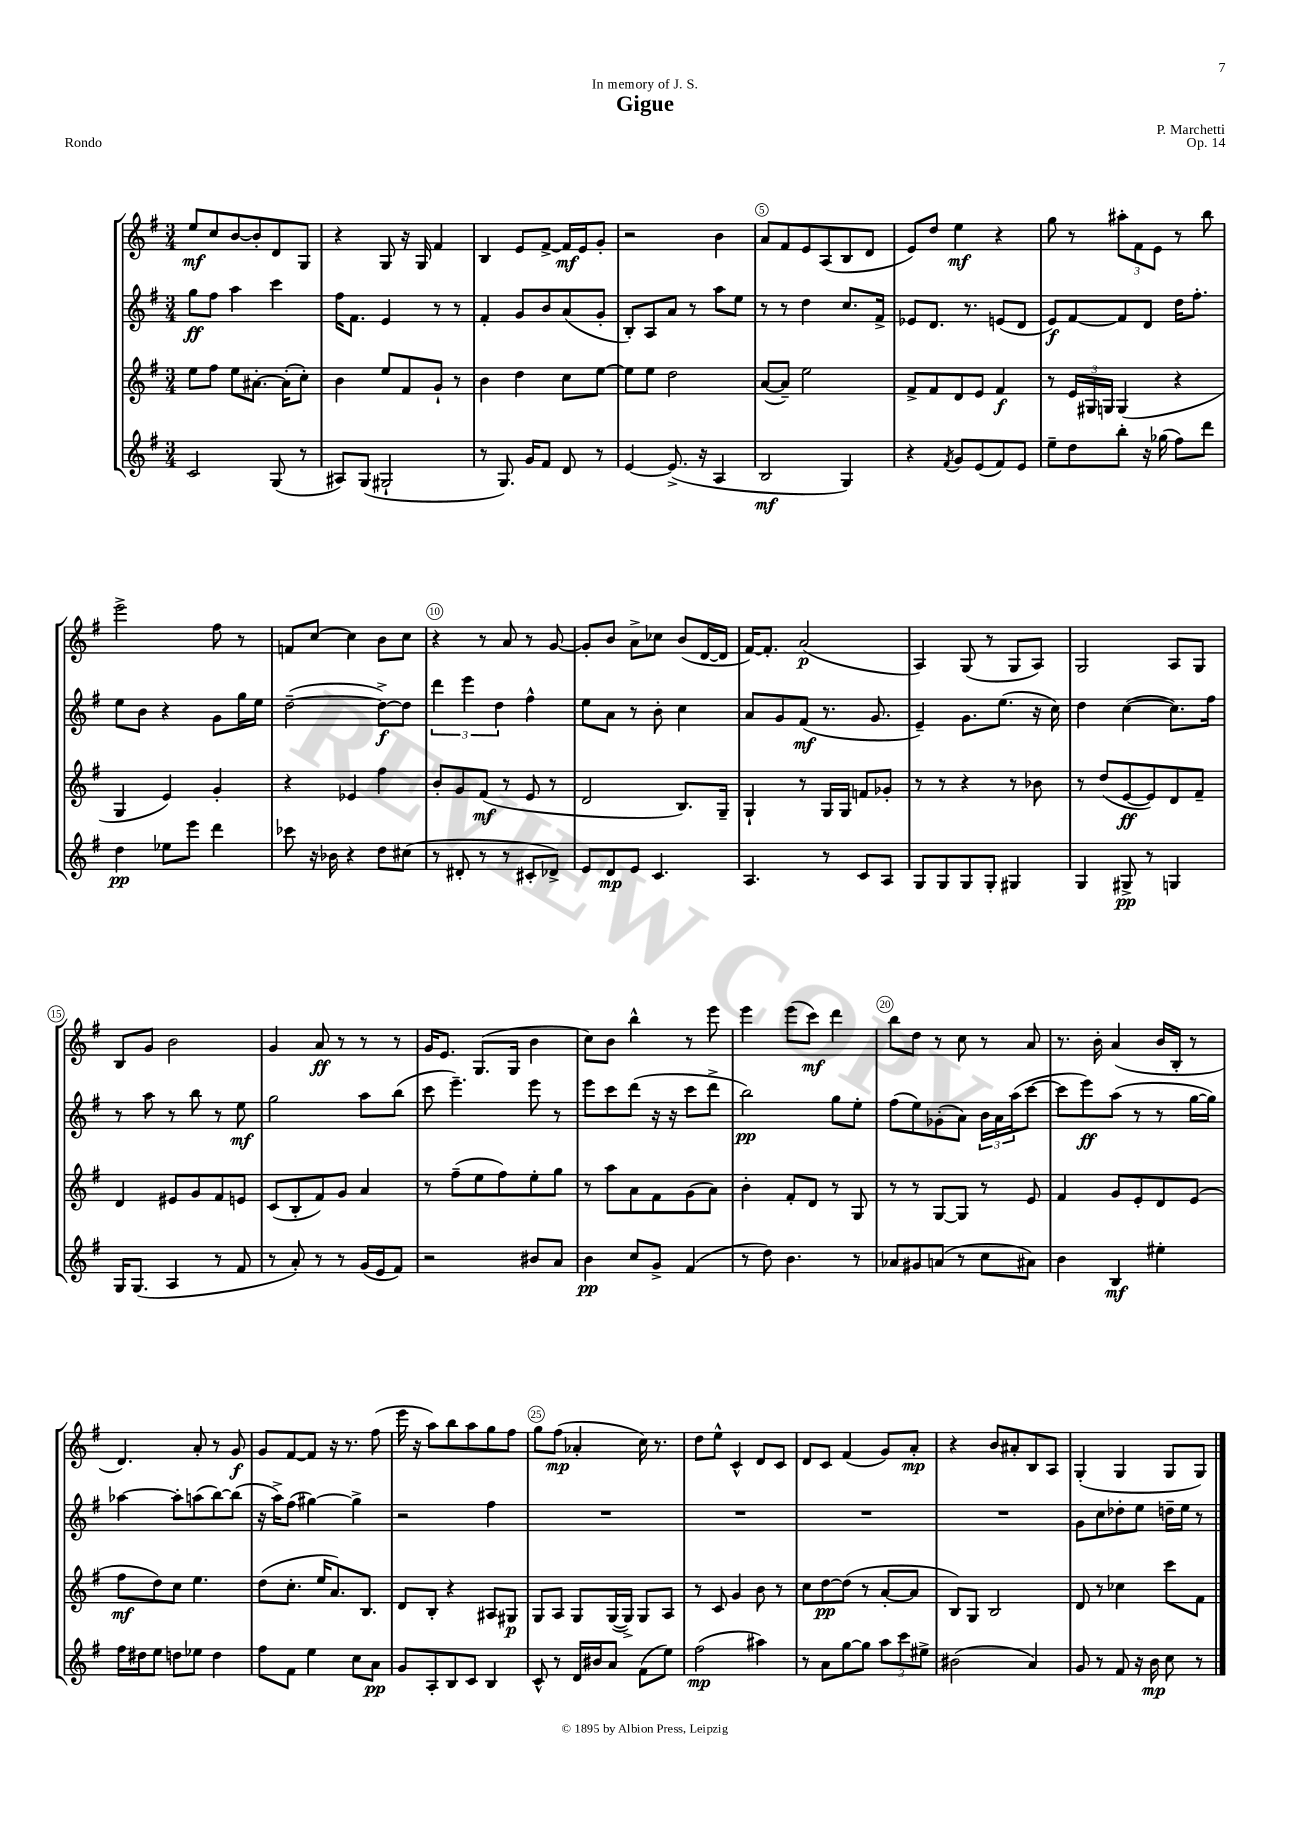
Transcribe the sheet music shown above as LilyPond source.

\header { title = "Gigue" composer = "P. Marchetti" dedication = "In memory of J. S." opus = "Op. 14" piece = "Rondo" }
<<
\new StaffGroup <<
\new Staff = "s0" {
    \clef treble \key g \major \numericTimeSignature \time 3/4
    e''8\mf c''8 b'8~ b'8-. d'8 g8 |
    r4 g8 r16 g16 fis'4 |
    b4 e'8 fis'8~-> fis'16\mf e'16 g'8-. |
    r2 b'4 |
    a'8 fis'8 e'8 a8( b8 d'8 |
    e'8) d''8 e''4\mf r4 |
    g''8 r8 \tuplet 3/2 { ais''8-. fis'8 e'8 } r8 b''8 |
    e'''2-> fis''8 r8 |
    f'8 c''8~ c''4 b'8 c''8 |
    r4 r8 a'8 r8 g'8~ |
    g'8-. b'8 a'8-> ces''8 b'8( d'16~ d'16 |
    fis'16~) fis'8.-. a'2\p( |
    a4) g8( r8 g8 a8) |
    g2 a8 g8 |
    b8 g'8 b'2 |
    g'4 a'8\ff r8 r8 r8 |
    g'16 e'8. g8.( g16 b'4 |
    c''8) b'8 b''4-^ r8 e'''8 |
    e'''4 e'''8( c'''8\mf) d'''4 |
    b''8 d''8 r8 c''8 r8 a'8 |
    r8. b'16-. a'4( b'16 b16-. r8 |
    d'4.) a'8-. r8 g'8\f |
    g'8 fis'8~ fis'8 r16 r8. fis''8( |
    e'''16 r16 a''8) b''8 a''8 g''8 fis''8 |
    g''8 fis''8\mp( aes'4-. c''16) r8. |
    d''8 e''8-^ c'4-^ d'8 c'8 |
    d'8 c'8 fis'4( g'8) a'8-.\mp |
    r4 b'8 ais'8-. b8 a8 |
    g4-.( g4 g8 g8) \bar "|." |
}
\new Staff = "s1" {
    \clef treble \key g \major \numericTimeSignature \time 3/4
    g''8\ff fis''8 a''4 c'''4 |
    fis''16 fis'8. e'4 r8 r8 |
    fis'4-. g'8 b'8 a'8( g'8-. |
    b8-.) a8 a'8 r8 a''8 e''8 |
    r8 r8 d''4 c''8. fis'16-> |
    ees'8 d'8. r8. e'8( d'8 |
    e'8\f) fis'8~ fis'8 d'8 d''16 fis''8.-. |
    e''8 b'8 r4 g'8 g''16 e''16 |
    d''2~--( d''8~->\f) d''8 |
    \tuplet 3/2 { d'''4 e'''4 d''4 } fis''4-^ |
    e''8 a'8 r8 b'8-. c''4 |
    a'8 g'8 fis'8\mf( r8. g'8. |
    e'4--) g'8. e''8.( r16 c''16) |
    d''4 c''4~( c''8.) fis''16 |
    r8 a''8 r8 b''8 r8 e''8\mf |
    g''2 a''8 b''8( |
    c'''8 e'''4.--) e'''8 r8 |
    e'''8 c'''8 d'''8( r16 r16 c'''8 d'''8-> |
    b''2\pp) g''8 e''8-. |
    fis''8( e''8) ges'8-.( a'8) \tuplet 3/2 { b'16 a'16 a''16( } c'''8~ |
    c'''8 e'''8\ff) a''8( r8 r8 g''16~ g''16) |
    aes''4~ aes''8-. a''8( b''8~) b''8( |
    r16 a''16->) fis''8( gis''4~) gis''4-> |
    r2 fis''4 |
    R2. |
    R2. |
    R2. |
    R2. |
    g'8 c''8 des''8-. e''8 d''16-- e''16 r8 \bar "|." |
}
\new Staff = "s2" {
    \clef treble \key g \major \numericTimeSignature \time 3/4
    e''8 fis''8 e''8 ais'8.~-. ais'16-.( c''8-.) |
    b'4 e''8 fis'8 g'8-! r8 |
    b'4 d''4 c''8 e''8~ |
    e''8 e''8 d''2 |
    a'8~( a'8--) e''2 |
    fis'8-> fis'8 d'8 e'8 fis'4\f |
    r8 \tuplet 3/2 { e'16 gis16 g16 } g4( r4 |
    g4 e'4) g'4-. |
    r4 ees'4 fis''4 |
    b'8-. g'8 fis'8\mf( r8 e'8 r8 |
    d'2 b8.) g16-- |
    g4-! r8 g16 g16 f'8 ges'8-. |
    r8 r8 r4 r8 bes'8 |
    r8 d''8( e'8~\ff e'8) d'8 fis'8-- |
    d'4 eis'8 g'8 fis'8 e'8 |
    c'8( b8-. fis'8) g'8 a'4 |
    r8 fis''8--( e''8 fis''8) e''8-. g''8 |
    r8 a''8 a'8 fis'8 g'8( a'8) |
    b'4-. fis'8-. d'8 r8 g8 |
    r8 r8 g8~ g8 r8 e'8 |
    fis'4 g'8 e'8-. d'8 e'8( |
    fis''8\mf d''8) c''8 e''4. |
    d''8( c''8.-. e''16 a'8.) b8. |
    d'8 b8-. r4 ais8 gis8\p |
    g8 a8 g8 g16~( g16->) g8 a8 |
    r8 c'8 g'4 b'8 r8 |
    c''8 d''8~\pp d''8( r8 a'8~-. a'8 |
    b8) g8 b2 |
    d'8 r8 ces''4 c'''8 fis'8 \bar "|." |
}
\new Staff = "s3" {
    \clef treble \key g \major \numericTimeSignature \time 3/4
    c'2 g8( r8 |
    ais8) g8( gis2-! |
    r8 g8.) g'16 fis'8 d'8 r8 |
    e'4~ e'8.->( r16 a4 |
    b2\mf g4) |
    r4 \acciaccatura { fis'8 } g'8 e'8( fis'8) e'8 |
    e''8-- d''8 b''8-. r16 ges''16( fis''8) d'''8 |
    d''4\pp ees''8 e'''8 d'''4 |
    ces'''8 r16 bes'16 r4 d''8 cis''8( |
    r8 dis'8-. r8 r8 cis'8-. des'8->) |
    e'8 d'8\mp e'8 c'4. |
    a4. r8 c'8 a8 |
    g8 g8 g8 g8-. gis4 |
    g4 gis8->\pp r8 g4 |
    g16 g8.( a4 r8 fis'8 |
    r8 a'8-.) r8 r8 g'16( e'16 fis'8) |
    r2 bis'8 a'8 |
    b'4\pp c''8 g'8-> fis'4( |
    r8 d''8) b'4. r8 |
    aes'8 gis'8 a'8( r8 c''8 ais'8) |
    b'4 b4\mf eis''4-. |
    fis''16 dis''16 e''8 d''8 ees''8 d''4 |
    fis''8 fis'8 e''4 c''8 a'8\pp |
    g'8 a8-. b8 c'8 b4 |
    c'8-^ r8 d'16 bis'16 a'8 fis'8( e''8) |
    fis''2\mp( ais''4) |
    r8 a'8 g''8~ g''8 \tuplet 3/2 { a''8 c'''8 eis''8-> } |
    bis'2( a'4) |
    g'8 r8 fis'8 r16 b'16\mp c''8 r8 \bar "|." |
}
>>
>>
\layout { \context { \Score \override BarNumber.break-visibility = ##(#f #t #t) barNumberVisibility = #(every-nth-bar-number-visible 5) \override BarNumber.stencil = #(make-stencil-circler 0.1 0.3 ly:text-interface::print) } }
